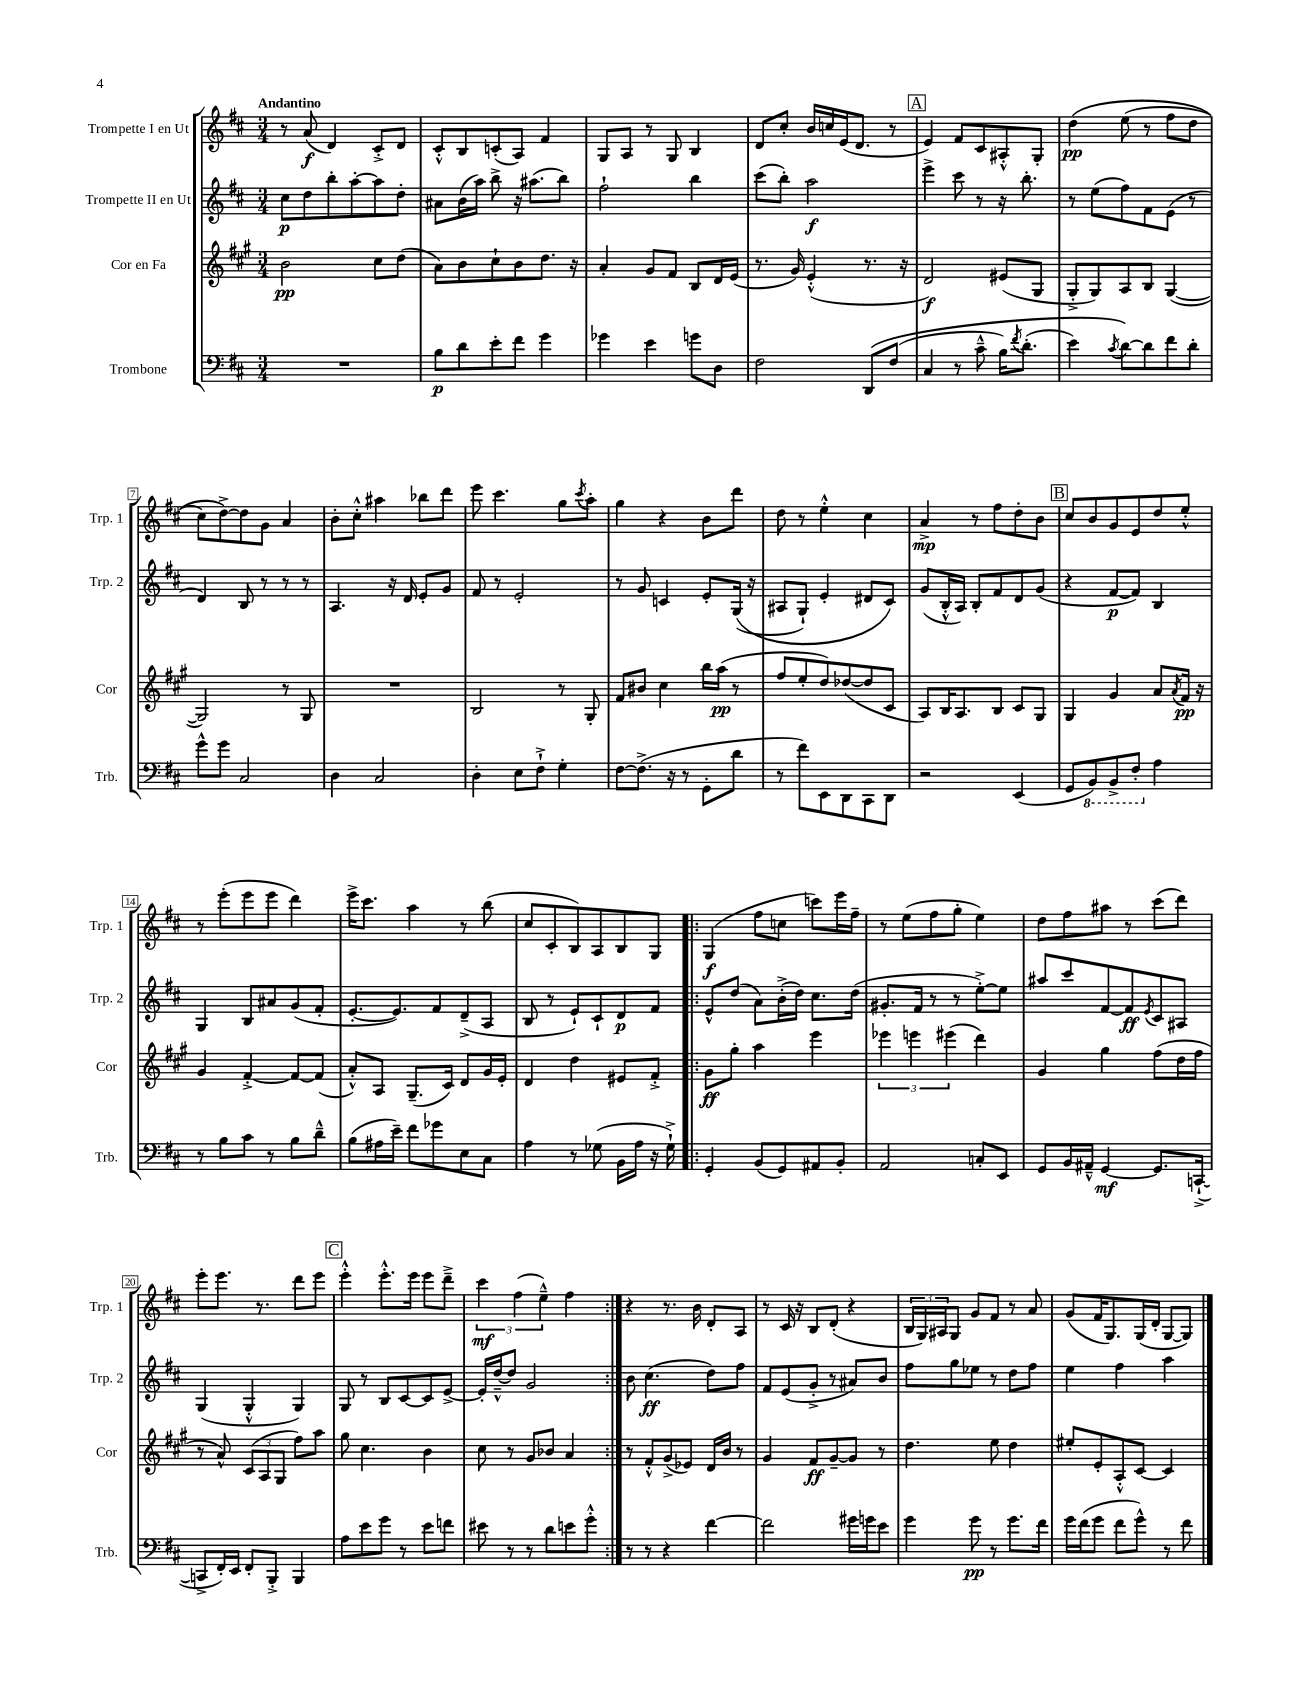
<<
\new StaffGroup <<
\new Staff = "s0" \with { instrumentName = "Trompette I en Ut" shortInstrumentName = "Trp. 1" } {
    \clef treble \key d \major \numericTimeSignature \time 3/4 \tempo "Andantino"
    r8 a'8\f( d'4) cis'8-.-> d'8 |
    cis'8-.-^ b8 c'8-.( a8) fis'4 |
    g8 a8 r8 g8 b4 |
    d'8 cis''8-. b'16 c''16 e'16( d'8. r8 |
    \mark \markup { \box "A" } e'4) fis'8 cis'8 ais8-.-^ g8-. |
    d''4\pp\( e''8( r8 fis''8 d''8 |
    cis''8) d''8~->\) d''8 g'8 a'4 |
    b'8-. cis''8-.-^ ais''4 bes''8 d'''8 |
    e'''8 cis'''4. g''8 \acciaccatura { cis'''8 } a''8-. |
    g''4 r4 b'8 d'''8 |
    d''8 r8 e''4-.-^ cis''4 |
    a'4->\mp r8 fis''8 d''8-. b'8 |
    \mark \markup { \box "B" } cis''8 b'8 g'8 e'8 d''8 e''8-.-^ |
    r8 e'''8-.( e'''8 e'''8 d'''4) |
    e'''16-> cis'''8. a''4 r8 b''8( |
    cis''8 cis'8-. b8) a8 b8 g8 |
    \repeat volta 2 { g4\f( fis''8 c''8 c'''8) e'''16 fis''16-- |
    r8 e''8( fis''8 g''8-. e''4) |
    d''8 fis''8 ais''8 r8 cis'''8( d'''8) |
    e'''8-. e'''8. r8. d'''8 e'''8 |
    \mark \markup { \box "C" } e'''4-.-^ e'''8.-.-^ e'''16 e'''8 d'''8---> |
    \tuplet 3/2 { cis'''4\mf fis''4( e''4---^) } fis''4 | }
    r4 r8. b'16 d'8-. a8 |
    r8 cis'16 r16 b8 d'8-.( r4 |
    \tuplet 3/2 { b16 g16) ais16 } g8 g'8 fis'8 r8 a'8 |
    g'8( fis'16 g8.) g16( d'16-. g8~ g8) \bar "|." |
}
\new Staff = "s1" \with { instrumentName = "Trompette II en Ut" shortInstrumentName = "Trp. 2" } {
    \clef treble \key d \major \numericTimeSignature \time 3/4
    cis''8\p d''8 b''8-. a''8~-. a''8 d''8-. |
    ais'8 b'16( a''16) b''8-> r16 ais''8.( b''8) |
    fis''2-! b''4 |
    cis'''8( b''8-.) a''2\f |
    \mark \markup { \box "A" } e'''4-> cis'''8 r8 r16 b''8.-. |
    r8 e''8( fis''8) fis'8 e'8( r8 |
    d'4) b8 r8 r8 r8 |
    a4. r16 d'16 e'8-. g'8 |
    fis'8 r8 e'2-. |
    r8 g'8 c'4 e'8-. g16(\( r16 |
    ais8 g8-!) e'4-. dis'8 cis'8\) |
    g'8( b16-.-^ a16) b8-. fis'8 d'8 g'8( |
    \mark \markup { \box "B" } r4 fis'8~\p fis'8) b4 |
    g4 b8 ais'8 g'8( fis'8-. |
    e'8.~-. e'8.) fis'8 d'8--->( a8 |
    b8 r8 e'8-!) cis'8-! d'8\p fis'8 |
    \repeat volta 2 { e'8-^ d''8( a'8) b'16-.->( d''16) cis''8. d''16( |
    gis'8.-. fis'16 r8 r8 e''8~-.->) e''8 |
    ais''8 cis'''8 fis'8~ fis'8\ff \acciaccatura { e'8 } cis'8 ais8 |
    g4( g4-.-^ g4) |
    \mark \markup { \box "C" } g8 r8 b8 cis'8~ cis'8 e'8~-> |
    e'16-. d''16~---^ d''8 g'2 | }
    b'8 cis''4.\ff( d''8) fis''8 |
    fis'8 e'8( g'8-.-> r8 ais'8) b'8 |
    fis''8 g''8 ees''8 r8 d''8 fis''8 |
    e''4 fis''4 a''4 \bar "|." |
}
\new Staff = "s2" \with { instrumentName = "Cor en Fa" shortInstrumentName = "Cor" } {
    \clef treble \key a \major \numericTimeSignature \time 3/4
    b'2\pp cis''8 d''8( |
    a'8) b'8 cis''8-! b'8 d''8. r16 |
    a'4-. gis'8 fis'8 b8 d'16 e'16( |
    r8. gis'16) e'4-.-^( r8. r16 |
    \mark \markup { \box "A" } d'2\f) eis'8( gis8 |
    gis8-.-> gis8) a8 b8 gis4~( |
    gis2) r8 gis8 |
    R2. |
    b2 r8 gis8-. |
    fis'8 bis'8 cis''4 b''16 a''16\pp( r8 |
    fis''8 e''8-. d''8) des''8~( des''8 cis'8 |
    a8) b16 a8. b8 cis'8 gis8 |
    \mark \markup { \box "B" } gis4 gis'4 a'8 \acciaccatura { a'8 } fis'16\pp r16 |
    gis'4 fis'4~-.-> fis'8~ fis'8( |
    a'8-.-^) a8 gis8.--( cis'16) d'8 gis'16 e'16-. |
    d'4 d''4 eis'8 fis'8-.-> |
    \repeat volta 2 { gis'8\ff gis''8-. a''4 e'''4 |
    \tuplet 3/2 { ees'''4 e'''4 eis'''4( } d'''4) |
    gis'4 gis''4 fis''8( d''16 fis''16 |
    r8 a'8-^) \tuplet 3/2 { cis'8( a8 gis8 } fis''8) a''8 |
    \mark \markup { \box "C" } gis''8 cis''4. b'4 |
    cis''8 r8 gis'8 bes'8 a'4 | }
    r8 fis'8-.-^ gis'8->( ees'8) d'16 b'16 r8 |
    gis'4 fis'8\ff gis'8~-- gis'8 r8 |
    d''4. e''8 d''4 |
    eis''8-. e'8-. a8-.-^ cis'8~ cis'4 \bar "|." |
}
\new Staff = "s3" \with { instrumentName = "Trombone" shortInstrumentName = "Trb." } {
    \clef bass \key d \major \numericTimeSignature \time 3/4
    R2. |
    b8\p d'8 e'8-. fis'8 g'4 |
    ges'4 e'4 g'8 d8 |
    fis2 d,8\( fis8( |
    \mark \markup { \box "A" } cis4 r8 cis'8---^ b16) \acciaccatura { fis'8 } d'8.-.( |
    e'4) \acciaccatura { cis'8 } d'8~\) d'8 fis'8 d'8-. |
    g'8-^ g'8 cis2 |
    d4 cis2 |
    d4-. e8 fis8-!-> g4-. |
    fis8~ fis8.->( r16 r8 g,8-. d'8 |
    r8 fis'8) e,8 d,8 cis,8 d,8 |
    r2 e,4( |
    \mark \markup { \box "B" } g,8 \ottava #-1 b,,8) b,,8-> fis,8-. \ottava #0 a4 |
    r8 b8 cis'8 r8 b8 d'8---^ |
    b8( ais16 e'16--) fis'8 ges'8 e8 cis8 |
    a4 r8 ges8( b,16 a16 r16 ges16-!->) |
    \repeat volta 2 { g,4-. b,8( g,8) ais,8 b,8-. |
    a,2 c8-. e,8 |
    g,8 b,16 ais,16---^ g,4~\mf g,8. c,16~-!->( |
    c,8-> fis,16-.) e,16 fis,8-. b,,8-.-> b,,4 |
    \mark \markup { \box "C" } a8 e'8 g'8 r8 e'8 f'8 |
    eis'8 r8 r8 d'8 e'8 g'8-.-^ | }
    r8 r8 r4 fis'4~ |
    fis'2 gis'16 g'16 e'8 |
    g'4 g'8\pp r8 g'8. fis'16 |
    g'16 fis'16( g'8 fis'8 g'8-^) r8 fis'8 \bar "|." |
}
>>
>>
\layout { \context { \Score \override BarNumber.stencil = #(make-stencil-boxer 0.1 0.3 ly:text-interface::print) } }
